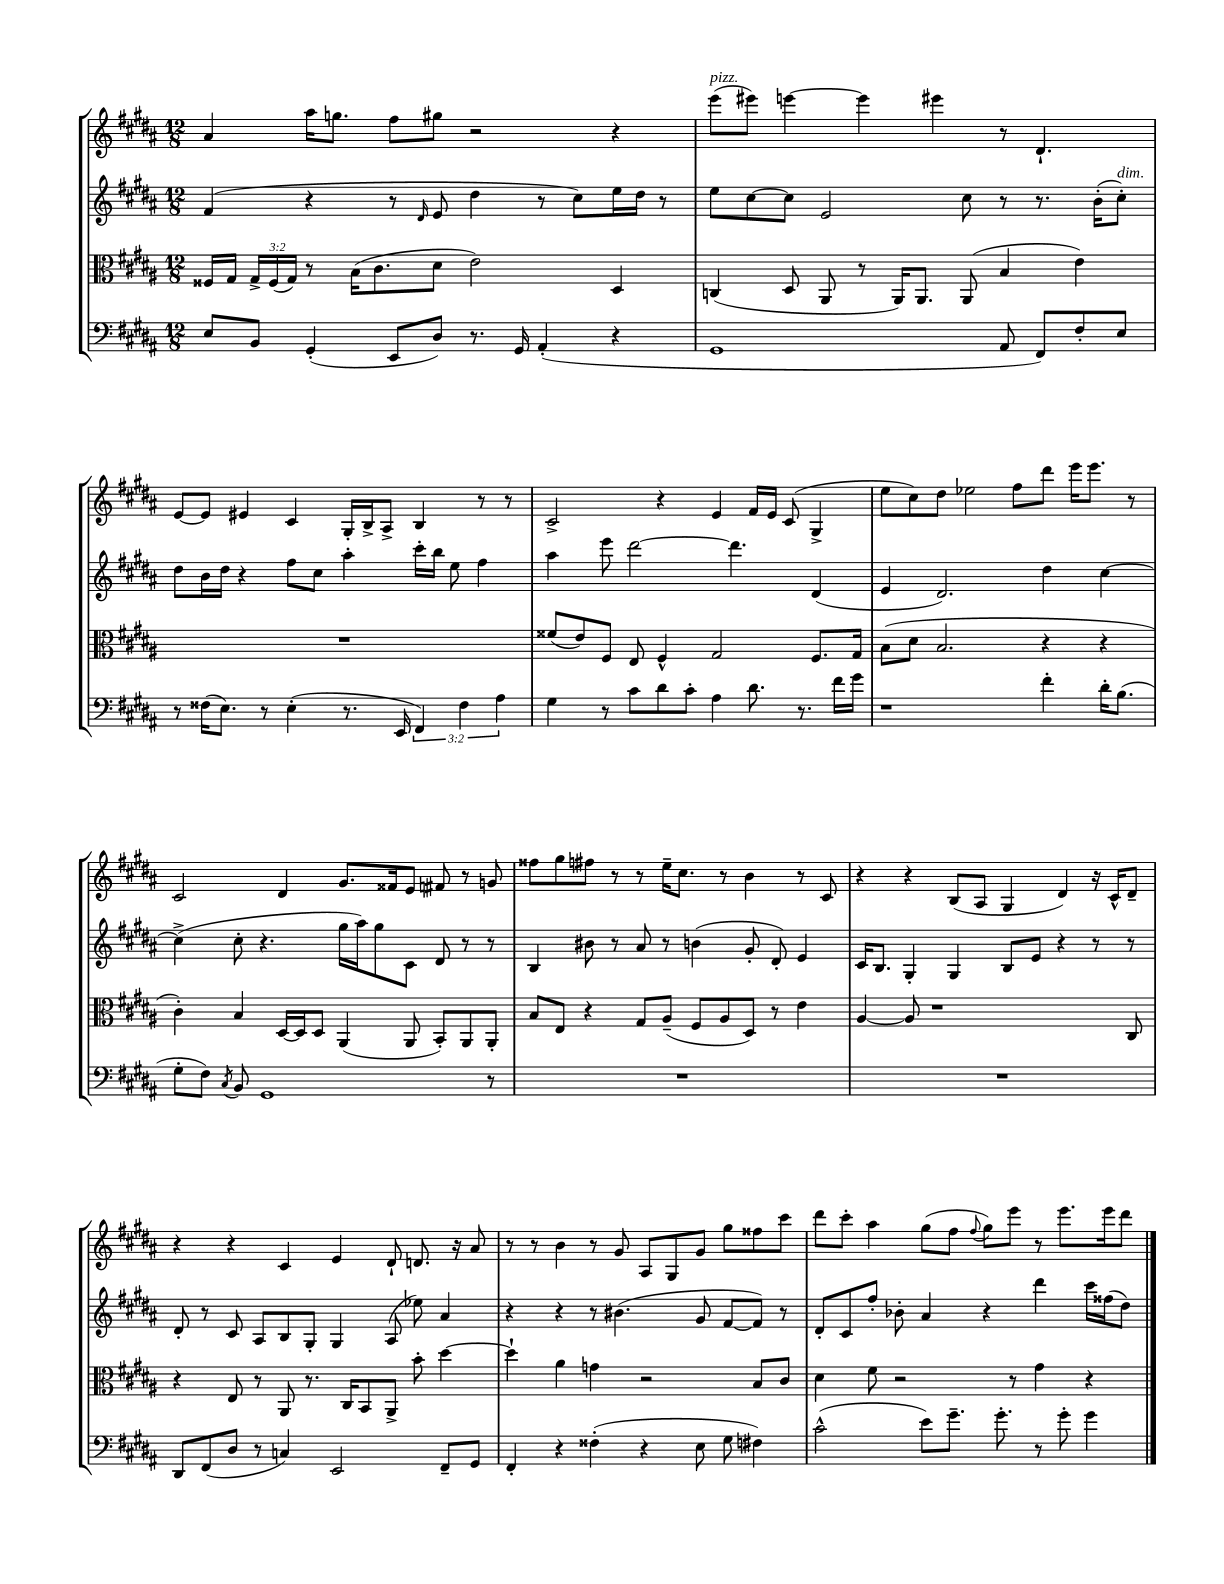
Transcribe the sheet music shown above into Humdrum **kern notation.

**kern	**kern	**kern	**kern
*staff4	*staff3	*staff2	*staff1
*clefF4	*clefC3	*clefG2	*clefG2
*k[f#c#g#d#a#]	*k[f#c#g#d#a#]	*k[f#c#g#d#a#]	*k[f#c#g#d#a#]
*M12/8	*M12/8	*M12/8	*M12/8
8E	16F##	(4f#	4a#
.	16G#	.	.
8BB	24G#^	.	.
.	(24F##	.	.
.	24G#)	.	.
(4GG#'	8r	4r	16aa#
.	.	.	8.gg
.	(16B	.	.
.	8.c#	.	.
8EE	.	8r	8ff#
.	.	16qqd#	.
8D#)	8d#	8e	8gg#
8.r	2e)	4dd#	2r
16GG#	.	.	.
(4AA#'	.	8r	.
.	.	8cc#)	.
4r	4D#	16ee	4r
.	.	16dd#	.
.	.	8r	.
=	=	=	=
1GG#	(4C	8ee	(8eee
.	.	[8cc#	8eee#)
.	8D#	8cc#]	[4eee
.	8AA#	2e	.
.	8r	.	4eee]
.	16AA#)	.	.
.	8.AA#	.	.
.	.	.	4eee#
.	(8AA#	8cc#	.
8AA#	4B	8r	8r
8FF#)	.	8.r	4.d#`
8F#'	4e)	.	.
.	.	(16b'	.
8E	.	8cc#')	.
=	=	=	=
8r	1.r	8dd#	[8e
(16F##	.	16b	8e]
8.E)	.	16dd#	.
.	.	4r	4e#
8r	.	.	.
(4E'	.	8ff#	4c#
.	.	8cc#	.
8.r	.	4aa#'	16G#'
.	.	.	16B^
.	.	.	8A#^
16EE	.	.	.
6FF#)	.	16ccc#'	4B
.	.	16bb	.
.	.	8ee	.
6F##	.	.	.
.	.	4ff#	8r
6A#	.	.	.
.	.	.	8r
=	=	=	=
4G#	(8f##	4aa#	2c#^
.	8e)	.	.
8r	8F#	8eee	.
8c#	8E	[2ddd#	.
8d#	4F#^^	.	4r
8c#'	.	.	.
4A#	2G#	.	4e
.	.	4.ddd#]	.
8.d#	.	.	16f#
.	.	.	16e
.	.	.	(8c#
8.r	.	.	.
.	8.F#	(4d#	4G#^
16f#	.	.	.
16g#	16G#	.	.
=	=	=	=
1r	(8B	4e	8ee
.	8d#	.	8cc#)
.	2.B	2.d#)	8dd#
.	.	.	2ee-
.	.	.	8ff#
4f#'	4r	4dd#	8ddd#
.	.	.	16eee
.	.	.	8.eee
16d#'	4r	[4cc#	.
(8.B	.	.	.
.	.	.	8r
=	=	=	=
8G#'	4c#')	(4cc#^]	2c#
8F#)	.	.	.
8qC#	.	.	.
8BB	4B	8cc#'	.
1GG#	.	4.r	.
.	[16D#	.	4d#
.	16D#]	.	.
.	8D#	.	.
.	(4AA#	16gg#	8.g#
.	.	16aa#)	.
.	.	8gg#	.
.	.	.	16f##
.	8AA#	8c#	8e
.	8BB')	8d#	8f#
.	8AA#	8r	8r
8r	8AA#'	8r	8g
=	=	=	=
1.r	8B	4B	8ff##
.	8E	.	8gg#
.	4r	8b#	8ff#
.	.	8r	8r
.	8G#	8a#	8r
.	(8A#~	8r	16ee~
.	.	.	8.cc#
.	8F#	(4b	.
.	8A#	.	8r
.	8D#)	8g#'	4b
.	8r	8d#')	.
.	4e	4e	8r
.	.	.	8c#
=	=	=	=
1.r	[4A#	16c#	4r
.	.	8.B	.
.	8A#]	4G#'	4r
.	1r	.	.
.	.	4G#	(8B
.	.	.	8A#
.	.	8B	4G#
.	.	8e	.
.	.	4r	4d#)
.	.	8r	16r
.	.	.	16c#^^
.	8C#	8r	8d#~
=	=	=	=
8DD#	4r	8d#'	4r
(8FF#	.	8r	.
8D#	8E	8c#	4r
8r	8r	8A#	.
4C)	8AA#	8B	4c#
.	8.r	8G#'	.
2EE	.	4G#	4e
.	16C#	.	.
.	8BB	.	.
.	8AA#^	(8A#	8d#`
.	8b'	8ee-)	8.d
8FF#~	[4dd#	4a#	.
.	.	.	16r
8GG#	.	.	8a#
=	=	=	=
4FF#'	4dd#`]	4r	8r
.	.	.	8r
4r	4a#	4r	4b
(4F##'	4g	8r	8r
.	.	(4.b#	8g#
4r	2r	.	8A#
.	.	.	8G#
8E	.	8g#	8g#
8G#	.	[8f#	8gg#
4F#)	8B	8f#])	8ff##
.	8c#	8r	8ccc#
=	=	=	=
(2c#^^	4d#	8d#'	8ddd#
.	.	8c#	8ccc#'
.	8f#	8ff#'	4aa#
.	2r	8b-'	.
8e)	.	4a#	(8gg#
8.g#~	.	.	8ff#
.	.	.	8qqff#
.	.	4r	8gg#)
8.g#'	.	.	.
.	8r	.	8eee
8r	4g#	4ddd#	8r
8g#'	.	.	8.eee
4g#	4r	16ccc#	.
.	.	(16ff##	16eee
.	.	8dd#)	8ddd#
==	==	==	==
*-	*-	*-	*-
